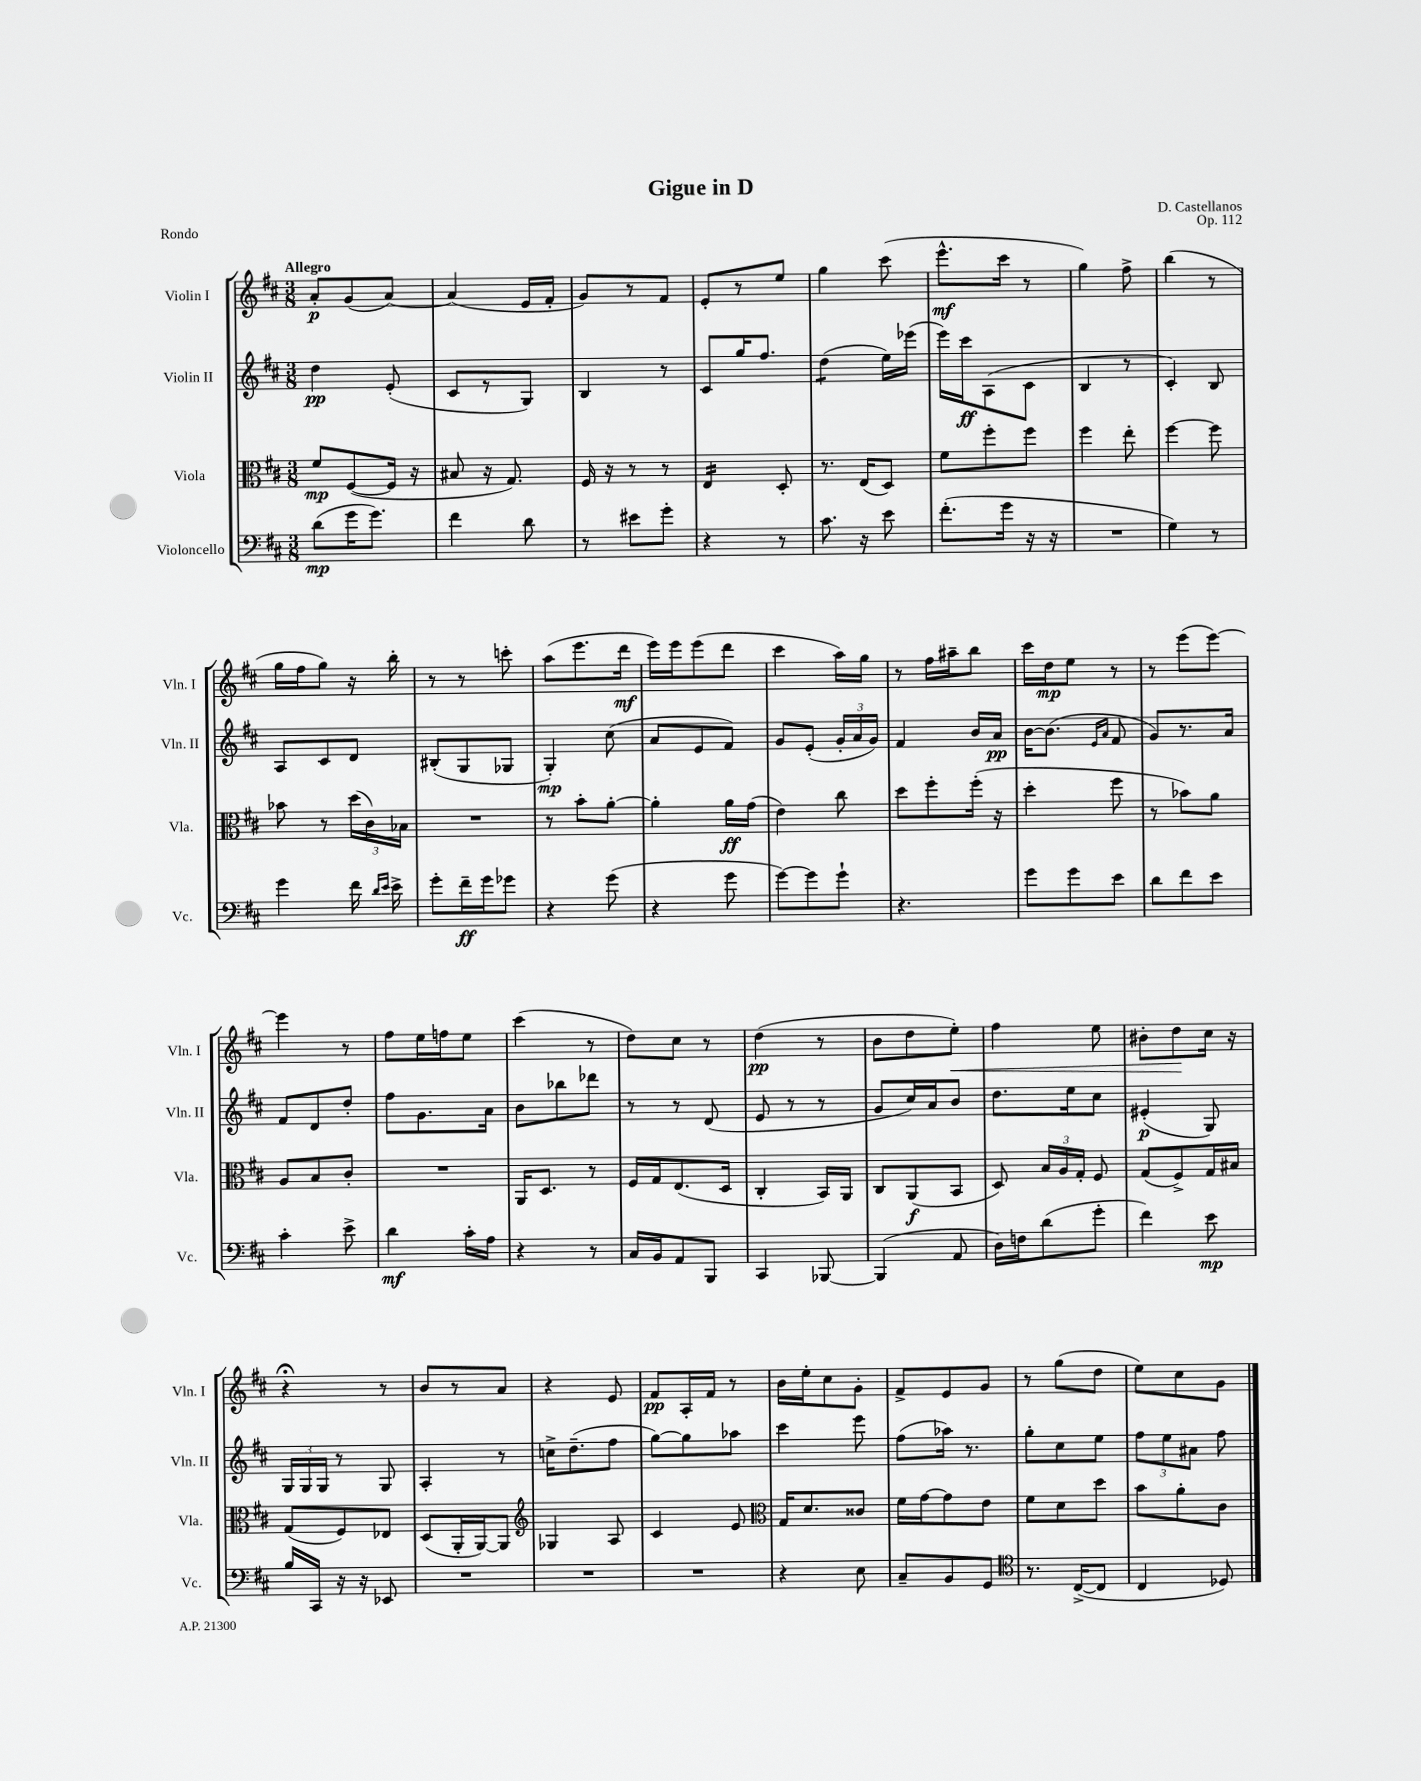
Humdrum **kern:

**kern	**kern	**kern	**kern
*staff4	*staff3	*staff2	*staff1
*clefF4	*clefC3	*clefG2	*clefG2
*k[f#c#]	*k[f#c#]	*k[f#c#]	*k[f#c#]
*M3/8	*M3/8	*M3/8	*M3/8
(8d	8f#	4dd	8a'
16g	([8F#	.	(8g
8.g)	.	.	.
.	16F#]	(8e'	[8a)
.	16r	.	.
=	=	=	=
4f#	8B#	8c#	(4a]
.	16r	8r	.
.	8.G)	.	.
8d	.	8G)	16e
.	.	.	16f#'
=	=	=	=
8r	16F#	4B	8g)
.	16r	.	.
8e#	8r	.	8r
8g'	8r	8r	8f#
=	=	=	=
4r	4E	8c#	8e'
.	.	16gg	8r
.	.	8.ff#	.
8r	8D'	.	8ee
=	=	=	=
8.c#	8.r	(4dd	4gg
16r	(16E	.	.
8e	8D)	16ee)	(8ccc#
.	.	(16eee-	.
=	=	=	=
(8.f#'	8f#	16eee)	8.eee^^
.	.	16ccc#	.
.	8ff#'	(8A	.
16g	.	.	16ccc#
16r	8ff#	8c#	8r
16r	.	.	.
=	=	=	=
4.r	4ff#	4B	4gg)
.	8ee'	8r	8ff#^
=	=	=	=
4G)	[4ff#	4c#')	(4bb
8r	8ff#]	8B	8r
=	=	=	=
4g	8b-	8A	16gg
.	.	.	16ff#
.	8r	8c#	8gg)
16f#	(24dd	8d	16r
.	24c#)	.	.
16qqd	.	.	.
16qqe	.	.	.
16e^	.	.	16bb'
.	24B-	.	.
=	=	=	=
8g'	4.r	(8B#'	8r
16f#~	.	8G	8r
16g	.	.	.
8g-	.	8G-	8ccc'
=	=	=	=
4r	8r	4G')	(8aa
.	8b'	.	8.eee
(8g	[8a'	(8cc#	.
.	.	.	16ddd
=	=	=	=
4r	4a']	8a	16eee)
.	.	.	16eee
.	.	8e	(8eee
8g	16a	8f#)	8ddd
.	(16g	.	.
=	=	=	=
[8g)	4e)	8g	4ccc#
8g]	.	(8e'	.
8g`	8cc#	24g'	16aa)
.	.	24a	.
.	.	.	16gg
.	.	24g)	.
=	=	=	=
4.r	8dd	4f#	8r
.	8ff#'	.	16ff#
.	.	.	16aa#~
.	(16ff#'	16b	8bb
.	16r	16a	.
=	=	=	=
8g	4dd'	[16b	16ccc#
.	.	(8.b]	16dd
8g	.	.	8ee
.	.	16qqe	.
.	.	16qqa	.
8e	8ff#	8f#	8r
=	=	=	=
8d	8r	8g)	8r
8f#	8b-)	8.r	(8eee
8e	8a	.	[8eee)
.	.	16a	.
=	=	=	=
4c#'	8A	8f#	4eee]
.	8B	8d	.
8e^	8c#'	8dd'	8r
=	=	=	=
4d	4.r	8ff#	8ff#
.	.	8.g	16ee
.	.	.	16ff
16c#'	.	.	8ee
16A	.	16a	.
=	=	=	=
4r	16AA	8b	(4ccc#
.	8.D	.	.
.	.	8bb-	.
8r	8r	8ddd-	8r
=	=	=	=
16C#	16F#	8r	8dd)
16BB	16G	.	.
8AA	(8.E	8r	8cc#
8BBB	.	(8d	8r
.	16D	.	.
=	=	=	=
4CC#	4C#'	8e	(4dd
.	.	8r	.
[8BBB-	16BB)	8r	8r
.	16AA	.	.
=	=	=	=
(4BBB-]	8C#	8g	8b
.	(8AA	16cc#)	8dd
.	.	16a	.
8AA	8BB	8b	8ee')
=	=	=	=
16D)	8D)	8.dd	4ff#
16F	.	.	.
(8d	24B	.	.
.	24A	.	.
.	.	16ee	.
.	24G'	.	.
8g'	8F#	8cc#	8ee
=	=	=	=
4f#)	(8G	(4e#'	8b#'
.	8F#^)	.	8dd
8e	16G	8G)	16cc#
.	16B#	.	16r
=	=	=	=
16B	(8G	24G	4r;
.	.	24G	.
16CC#	.	.	.
.	.	24G	.
16r	8F#)	8r	.
16r	.	.	.
8EE-	8E-	8G	8r
=	=	=	=
4.r	(8D	4A'	8b
.	16AA'	.	8r
.	[16AA)	.	.
.	8AA]	8r	8a
=	=	=	=
*	*clefG2	*	*
4.r	4G-	16cc^	4r
.	.	(8.dd~	.
.	8A	8ff#	8e
=	=	=	=
4.r	4c#	[8gg)	8f#
.	.	8gg]	16A'
.	.	.	16f#
.	8e	8aa-	8r
=	=	=	=
*	*clefC3	*	*
4r	16G	4ccc#	16b
.	8.d	.	16ee'
.	.	.	8cc#
8E	8c##	8eee	8g'
=	=	=	=
8C#~	16f#	(8ff#	8f#^
.	[16g	.	.
8BB	8g]	16aa-)	8e
.	.	8.r	.
8GG	8e	.	8g
=	=	=	=
*clefC4	*	*	*
8.r	8f#	8gg'	8r
.	8d	8cc#	(8gg
([16C#^	.	.	.
8C#]	8dd	8ee	8dd
=	=	=	=
4C#	8b	12ff#	8ee)
.	.	12ee	.
.	8a'	.	8cc#
.	.	12a#	.
8D-)	8c#	8ff#	8g
==	==	==	==
*-	*-	*-	*-
